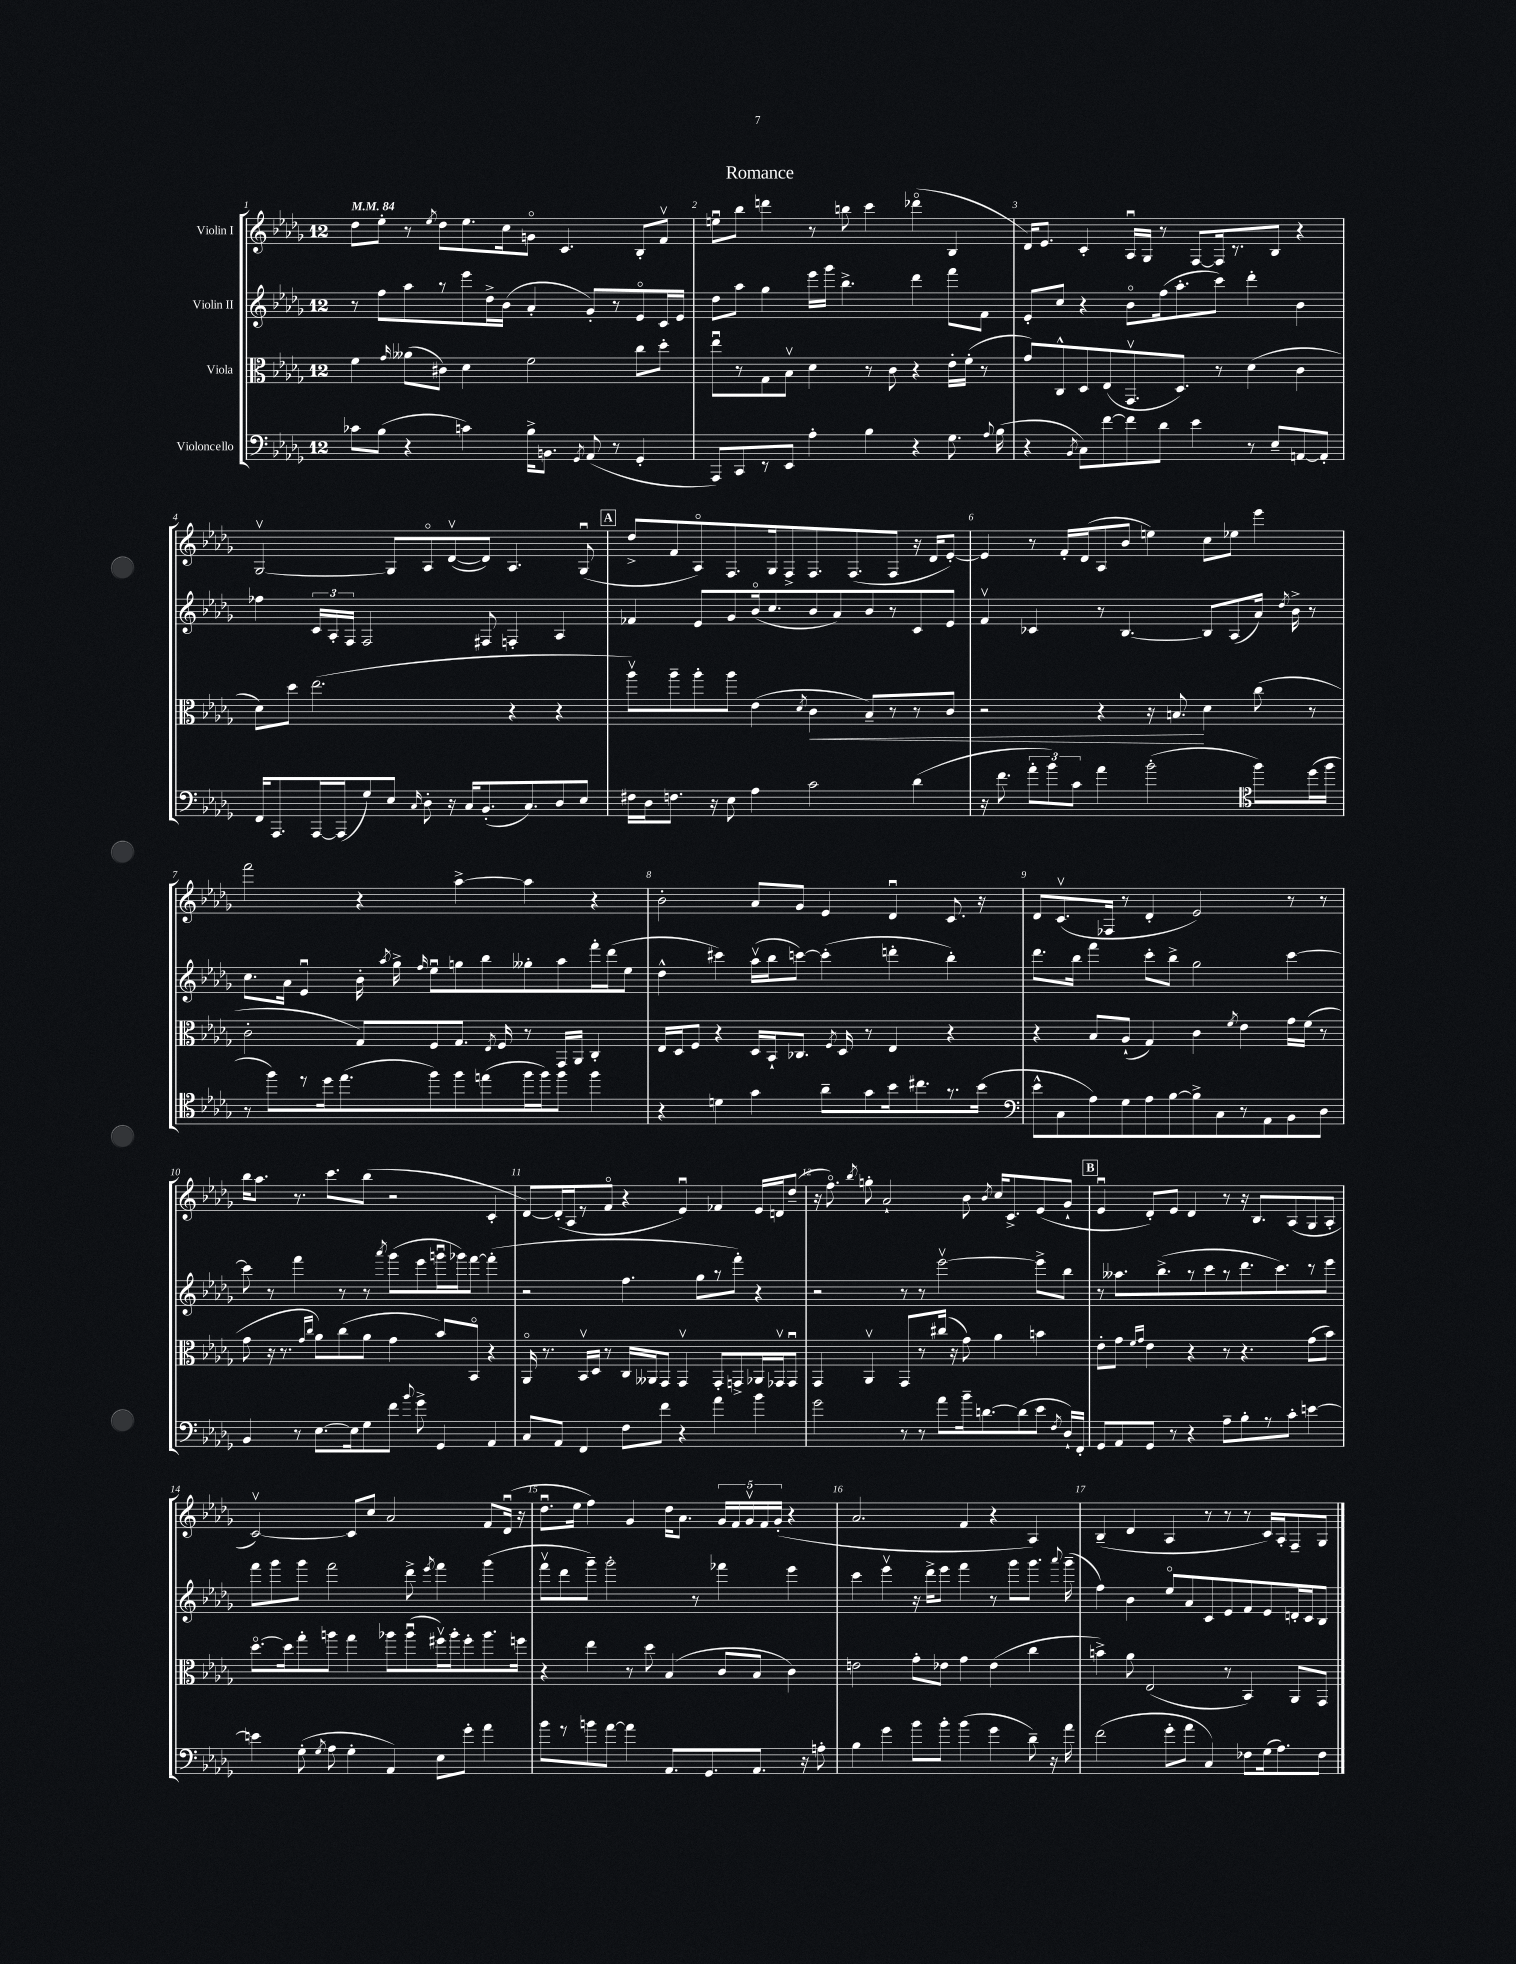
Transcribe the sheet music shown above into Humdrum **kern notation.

**kern	**kern	**dynam	**kern	**kern
*part4	*part3	*part3	*part2	*part1
*staff4	*staff3	*staff3	*staff2	*staff1
*I"Violoncello	*I"Viola	*	*I"Violin II	*I"Violin I
*clefF4	*clefC3	*	*clefG2	*clefG2
*k[b-e-a-d-g-]	*k[b-e-a-d-g-]	*	*k[b-e-a-d-g-]	*k[b-e-a-d-g-]
*M12/8	*M12/8	*	*M12/8	*M12/8
*MM84	*MM84	*	*MM84	*MM84
=1	=1	=1	=1	=1
8c-X\L	4f\	.	8r	8dd-\L
(8B-\J	.	.	8ff\L	8ee-'\J
.	16qqg-/	.	.	.
4r	(8a--X\L	.	8aa-\	8r
.	.	.	.	8qee-/
.	8c#X\J)	.	8r	8dd-\L
4cn\)	4d-\	.	8eee-\	8.ee-\
.	.	.	16dd-^\L	.
.	.	.	(16b-\JJ	16cc\k
16B-^\KL	2f\	.	4a-'/	8gn\J
8.BBn\J	.	.	.	.
.	.	.	.	4.c/
8qGG-/	.	.	.	.
(8AA-/	.	.	8g-'/L)	.
8r	.	.	8r	.
4GG-'/	8cc\L	.	8e-/	8B-'/L
.	8dd-'\J	.	16c/L	8fv/J
.	.	.	16e-/JJ	.
=2	=2	=2	=2	=2
8AAA-/L)	8ee-u\L	.	8dd-\L	8eenu\L
8CC/	8r	.	8aa-\J	8bb-\J
8r	8G-\	.	4gg-\	4dddn\
8EE-/J	8B-v\J	.	.	.
4A-'\	4d-\	.	16eee-\LL	8r
.	.	.	16ggg-\JJ	.
.	.	.	4.bb-^\	8bbn\
4B-\	8r	.	.	4ccc\
.	8c\	.	.	.
4r	4r	.	4ddd-\	(4ddd-X\
8.G-\	16e-'\LL	.	8fff\L	4B-/
.	(16f'\JJ	.	.	.
.	8r	.	8f\J	.
8qqA-/	.	.	.	.
(16B-\	.	.	.	.
=3	=3	=3	=3	=3
4r	8g-/L)	.	8e-'/L	16d-/KL)
.	.	.	.	8.e-/J
.	8C^^/	.	8cc/J	.
8qBB-/	.	.	.	.
8C\L)	8D-/	.	4r	4c'/
[8f\	(8E-/	.	.	.
8f\]	8.GG-v/	.	8b-\L	16A-u/LL
.	.	.	.	16G-/JJ
8d-\J	.	.	(16ff\k	8r
.	8.D-/J)	.	8.aa-'\	.
4e-\	.	.	.	[8F/L
.	8r	.	8ccc\J)	16F/k]
.	.	.	.	8.r
8r	(4d-\	.	4ddd-'\	.
8E-~/L	.	.	.	8B-/J
[8AAn/	4c\	.	4b-\	4r
8AA'/J]	.	.	.	.
!!LO:LB:g=z
=4	=4	=4	=4	=4
16FF/KL	8d-\L)	.	4ff-X\	[2G-v/
8.AAA-/	.	.	.	.
.	8dd-\J	.	.	.
[16AAA-/L	(2.ee-\	.	24c/LL	.
.	.	.	24A-'/	.
(16AAA-/J]	.	.	.	.
.	.	.	24F/JJ	.
8G-/)	.	.	2F/	.
8E-/J	.	.	.	8G-/L]
16qqC/	.	.	.	.
8D-'\	.	.	.	8A-/
16r	.	.	.	([8d-v/
16C/KL	.	.	.	.
(8.BB-'/	.	.	8F#X/	8d-/J])
.	4r	.	4Fn'/	4.A-/
8.C/)	.	.	.	.
8D-/	4r	.	4A-/	.
8E-/J	.	.	.	(8G-u/
!!LO:REH:place=s1:t=A
=5	=5	=5	=5	=5
16F#X\LL	8aa-v\L)	.	4f-X/	8dd-^/L
16D-\J	.	.	.	.
8.Fn\J	8aa-~\	.	.	8f/
.	8aa-'\	.	8e-/L	8A-/)
16r	.	.	.	.
8E-\	8aa-\J	.	8g-/	8.F/
4A-\	(4e-\	.	(16b-/k	.
.	.	.	8.cc/	16G-/k
.	.	.	.	8F^/
.	8qd-/	.	.	.
!	!	!LO:HP:b	!	!
2c\	4c\	<	8b-/	8.F/
.	.	.	8a-/)	.
.	.	.	.	(8.F/
.	8B-~/L)	.	8b-/	.
.	8r	.	8r	8F/J
(4d-\	8r	.	8c/	16r
.	.	.	.	16d-/KL
.	8c/J	.	8e-/J	[8e-'/J)
=6	=6	=6	=6	=6
16r	2r	.	4fv/	4e-/]
8.f\	.	.	.	.
12a-'\L	.	.	4c-X/	8r
12b-\)	.	.	.	.
.	.	.	.	16f'/LL
12c\J	.	.	.	.
.	.	.	.	(16d-/J
4a-\	4r	.	8r	8A-/
.	.	.	[4.B-/	8b-/J
(2b-'\	16r	.	.	4een\)
.	8.Bn/	.	.	.
.	4d-\	[	8B-/L]	8cc\L
.	.	.	(8A-/	8ee-X\J
*clefC4	*	*	*	*
8ff\L)	(8cc\	.	16a-/Jk)	4eee-\
.	.	.	8qdd-/	.
.	.	.	16b-^\	.
(16dd-\L	8r	.	8r	.
16ff\JJ	.	.	.	.
!!LO:LB:g=z
=7	=7	=7	=7	=7
8r	2c'\	.	8.cc\L	2fff\
8ff\L)	.	.	.	.
.	.	.	16a-\Jk	.
8r	.	.	4e-u/	.
16dd-\k	.	.	.	.
(8.ee-\	.	.	.	.
.	8G-/L)	.	16b-'\	4r
.	.	.	8qaa-/	.
.	.	.	16gg-^\	.
.	.	.	16qqff/	.
8ff\)	8F/	.	8ee-u\L	.
8ff\	8.G-/J	.	8ggn\	[4aa-^\
(8een\	.	.	8bb-\	.
.	8qE-/	.	.	.
.	16F/	.	.	.
16ff\L	8r	.	8gg--X'\	4aa-\]
16ff\J)	.	.	.	.
8ff\J	16GG-/LL	.	8aa-\	.
.	16AA-/JJ	.	.	.
4ff\	4C'/	.	16fff'\L	4r
.	.	.	(16ddd-\J	.
.	.	.	8ee-\J	.
=8	=8	=8	=8	=8
4r	16E-/LL	.	4dd-^^\	2b-'\
.	16D-/J	.	.	.
.	8F/J	.	.	.
4dn\	4r	.	4ccc#X\)	.
4g-\	16D-/LL	.	(16aa-v\LL	8a-/L
.	16BB-`/J	.	16bb-\J	.
.	8.C-X/J	.	[8cccn\J)	8g-/J
8a-~\L	.	.	(4ccc'\]	4e-/
.	8qF/	.	.	.
.	16D-/	.	.	.
8g-\	8r	.	.	.
16b-\k	4E-/	.	4dddn'\	4d-u/
8.cc#X\	.	.	.	.
8.r	4r	.	4bb-'\)	8.c/
(16b-\Jk	.	.	.	16r
=9	=9	=9	=9	=9
*clefF4	*	*	*	*
8e-^^\L	4r	.	8.ddd-\L	8d-/L
8C\	.	.	.	(8.cv/
.	.	.	16bb-\Jk	.
8A-\)	8B-/L	.	4fff\	.
.	.	.	.	16F-X/Jk
8G-\	(8A-`/J	.	.	8r
8A-\	4G-/)	.	8ccc'\L	4d-'/
[8B-\	.	.	8bb-^\J	.
8B-^\]	4c\	.	2gg-\	2e-/)
8C\	.	.	.	.
.	8qf/	.	.	.
8r	4e-\	.	.	.
8AA-\	.	.	.	.
8BB-\	16g-\LL	.	[4ccc\	8r
.	(16f\JJ	.	.	.
8D-\J	8r	.	.	8r
!!LO:LB:g=z
=10	=10	=10	=10	=10
4BB-/	8g-\	.	8ccc\]	16bb-\KL
.	.	.	.	8.aa-\J
.	16r	.	8r	.
.	8.r	.	.	.
8r	.	.	4fff\	8.r
.	16qqg-/LL	.	.	.
.	16qqcc/JJ	.	.	.
[8.E-\L	8a-\L)	.	.	.
.	.	.	.	8.ccc\L
.	(8cc\	.	8r	.
16E-\k]	.	.	.	.
8G-\	8a-\J	.	8r	(8bb-\J
.	.	.	8qaaa-/	.
8f\J	4g-\	.	(8ggg-\L	2r
8qqb-/	.	.	.	.
8g-^\	.	.	8eee-\	.
4GG-/	8b-/L)	.	16gggnu\L	.
.	.	.	16ggg-X\J)	.
.	8BB-/J	.	[8fff\J	.
4AA-/	4r	.	(4fff'\]	4c'/
=11	=11	=11	=11	=11
8C/L	16AA-/	.	2r	[8d-/L)
.	8.r	.	.	.
8AA-/J	.	.	.	(16d-'/L]
.	.	.	.	16A-/J
4FF/	16BB-v/LL	.	.	8r
.	16D-/JJ	.	.	.
.	8r	.	.	8f/J
8F\L	16C/LL	.	4.ff\	4r
.	16AA--X/J	.	.	.
8f\J	8GG-/J	.	.	.
4r	4GG-v/	.	.	4e-u/)
.	.	.	8gg-\L	.
4a-\	8GG-'/L	.	8r	4f-X/
.	8GGn^/	.	8fff'\J)	.
4b-\	16AA-X/L	.	4r	16e-/LL
.	16GG-Xv/J	.	.	16dn/J
.	8GG-u/J	.	.	(8dd-~/J
=12	=12	=12	=12	=12
2g-\	4GG-/	.	2r	16r
.	.	.	.	8.ff\)
.	.	.	.	8qbb-/
.	4AA-v/	.	.	8ggn'\
.	.	.	.	2a-`/
8r	8GG-/L	.	8r	.
8r	8r	.	8r	.
8a-\L	(16cc#X/Jk	.	[2eee-v\	.
.	16r	.	.	.
16b-~\k	8g-\)	.	.	8b-\
[8.dn\	.	.	.	.
.	.	.	.	8qb-/
.	4a-\	.	.	16cc/KL
.	.	.	.	8.c^/
(8d\]	.	.	.	.
8e-\J	4bn\	.	8eee-^\L]	(8e-/
8qF/	.	.	.	.
16D-`/LL)	.	.	8bb-\J	8g-`/J
16FF'/JJ	.	.	.	.
!!LO:REH:place=s1:t=B
=13	=13	=13	=13	=13
8GG-/L	8e-'\L	.	8r	4e-u/
8AA-/	8g-\J	.	8.aa--X\L	.
.	16qqf/LL	.	.	.
.	16qqg-/JJ	.	.	.
8GG-/J	4e-\	.	.	8d-'/L)
.	.	.	(8.bb-^\	.
8r	.	.	.	8e-/J
4r	4r	.	8r	4d-/
.	.	.	8ccc\	.
8A-~\L	8r	.	8r	8r
8B-'\	4.r	.	8.ddd-\	16r
.	.	.	.	8.B-/L
8r	.	.	.	.
.	.	.	8.ccc\)	.
8c'\J	.	.	.	(8A-/
[4en\	(8g-\L	.	8r	8G-/
.	8b-\J)	.	8eee-\J	8A-'/J
!!LO:LB:g=z
=14	=14	=14	=14	=14
4en\]	[8.dd-\L	.	8fff\L	[2cv/)
.	.	.	8ggg-\	.
.	16dd-\k]	.	.	.
(8G-'\	8gg-'\	.	8ggg-\J	.
8qG-/	.	.	.	.
8A-\	8aan\J	.	2fff\	.
4G-'\	4gg-\	.	.	8c/L]
.	.	.	.	8cc/J
4AA-/)	8aa-X\L	.	.	2a-/
.	(8aa-u\	.	8ddd-^\	.
.	.	.	8qeee-/	.
8E-\L	16ff#Xv\L)	.	4fff\	.
.	16aa-'\J	.	.	.
8g-'\J	8ff#'\	.	.	.
4a-\	8.aa-\	.	(4ggg-\	8f/L
.	.	.	.	(16d-u/Jk
.	16ffn\Jk	.	.	16r
=15	=15	=15	=15	=15
8b-\L	4r	.	8fffv\L	8.dd-u\L
8r	.	.	8ddd-\	.
.	.	.	.	16ee-\Jk
8bn\	4ee-\	.	8ggg-~\J)	4ff\)
[8a-\J	.	.	2ggg-'\	.
4a-\]	8r	.	.	4g-/
.	8dd-\	.	.	.
8.AA-/L	(4B-/	.	.	16dd-\KL
.	.	.	.	8.a-\J
.	.	.	8r	.
8.GG-/	.	.	.	.
.	8c/L	.	4fff-X\	20g-/LL
.	.	.	.	20f/
.	.	.	.	20g-v/
8.AA-/J	8B-/J	.	.	.
.	.	.	.	20f/
.	.	.	.	(20g-'/JJ
.	4c\)	.	4eee-\	4r
16r	.	.	.	.
8An'\	.	.	.	.
=16	=16	=16	=16	=16
4B-\	2en\	.	4ccc\	2.a-/
4g-\	.	.	4eee-v\	.
8b-\L	8g-'\L	.	16r	.
.	.	.	16ddd-^\KL	.
8b-'\J	8e-X\J	.	8eee-\J	.
(4b-\	4g-\	.	4fff\	4f/
4g-\	(4e-\	.	8r	4r
.	.	.	8ggg-\L	.
8d-~\)	4cc\	.	8.ggg-\J	4A-/)
16r	.	.	.	.
.	.	.	8qqaaa-/	.
16a-\	.	.	(16ggg-~\	.
=17	=17	=17	=17	=17
(2f\	4bn^\)	.	4ff\)	(4B-~/
.	8a-\	.	4b-\	4d-/
.	(2E-/	.	.	.
8g-'\L	.	.	8ee-/L	4A-/
8a-\J	.	.	8a-/	.
4C/)	.	.	8c/	8r
.	8r	.	8e-/	8r
8F-X\L	4BB-/)	.	8f/	8r
(16G-\k	.	.	8e-/	16c/LL)
8.A-\)	.	.	.	16A-'/J
.	8AA-/L	.	16dn'/L	8F~/
.	.	.	16c/J	.
8F-\J	8GG-/J	.	8B-/J	8G-/J
==	==	==	==	==
*-	*-	*-	*-	*-
